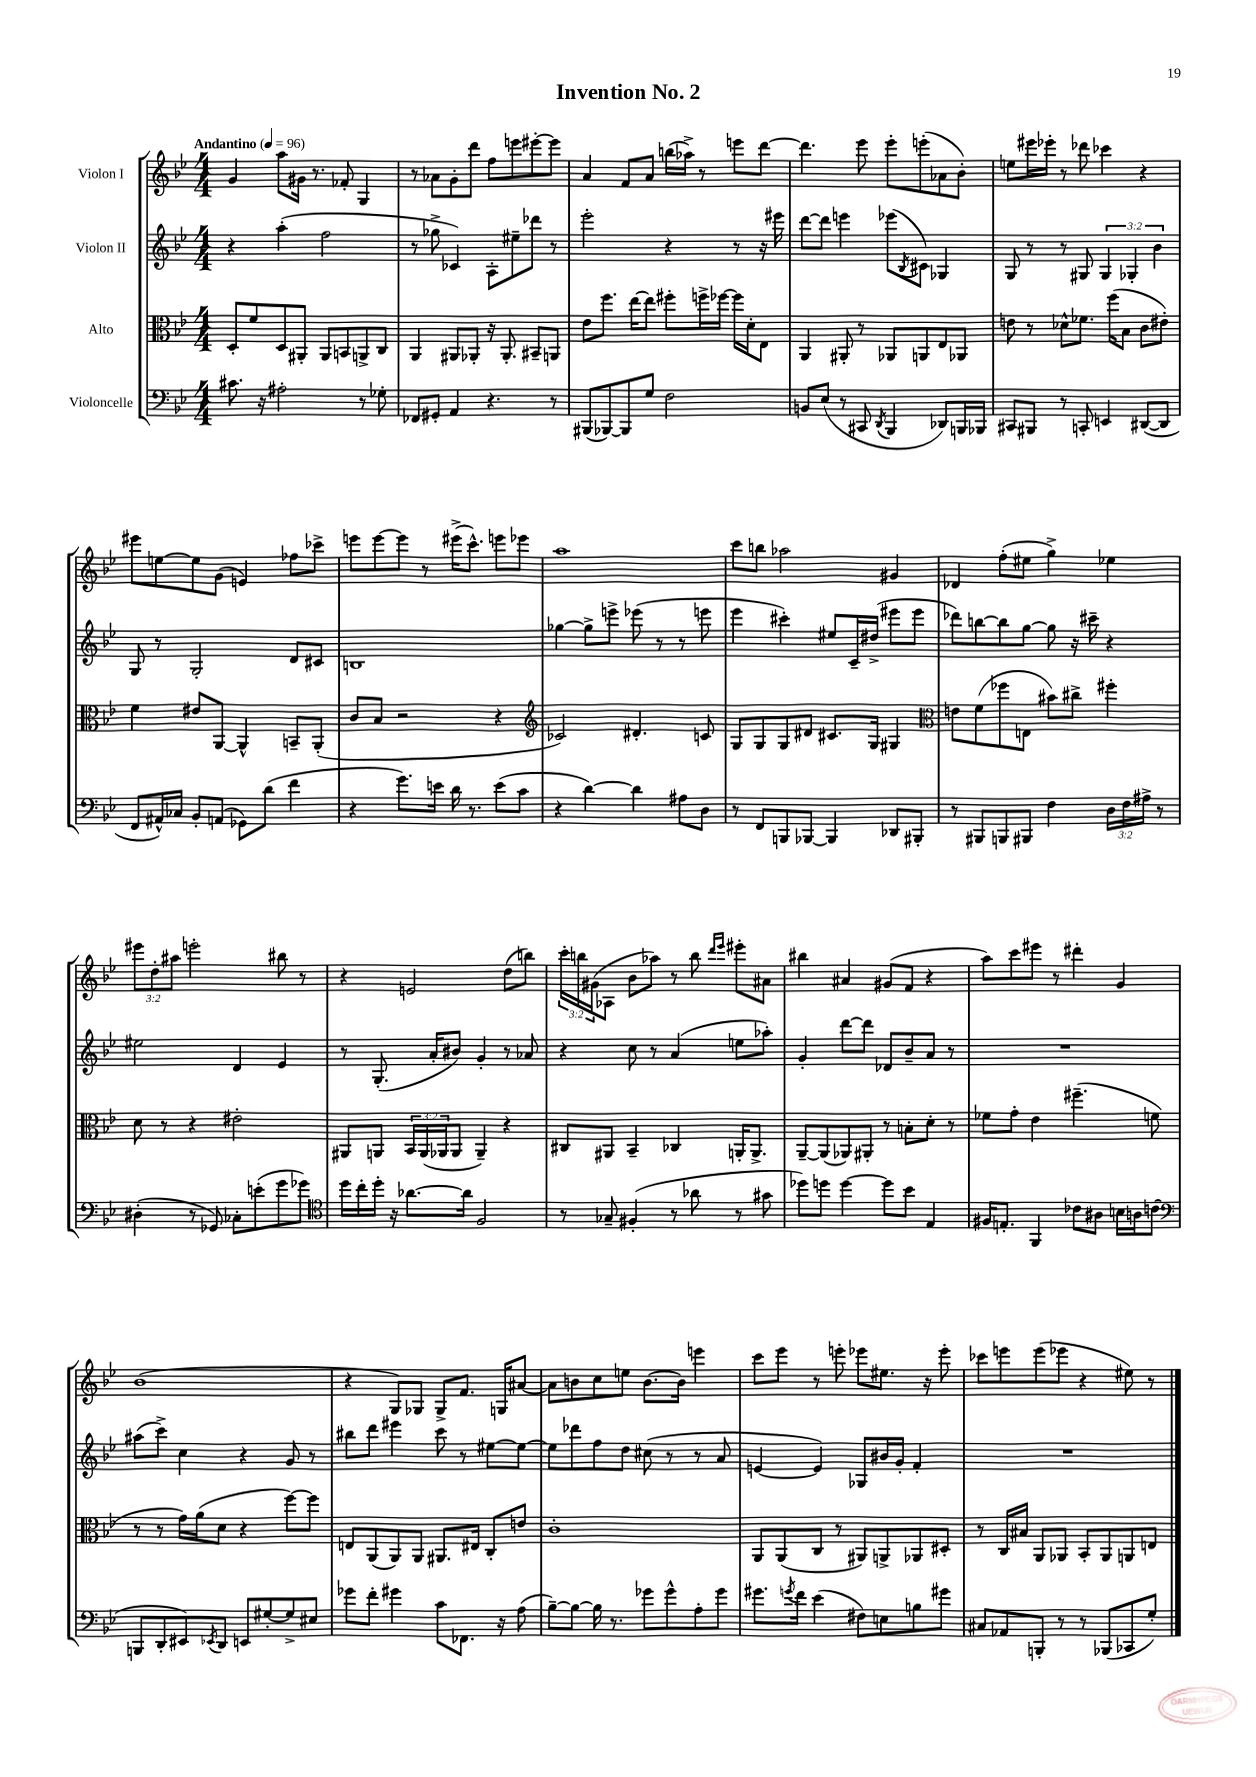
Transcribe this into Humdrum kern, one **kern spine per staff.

**kern	**kern	**kern	**kern
*staff4	*staff3	*staff2	*staff1
*clefF4	*clefC3	*clefG2	*clefG2
*k[b-e-]	*k[b-e-]	*k[b-e-]	*k[b-e-]
*M4/4	*M4/4	*M4/4	*M4/4
*MM96	*MM96	*MM96	*MM96
8.c#	8D'	4r	4g
.	8f	.	.
16r	.	.	.
2A#'	8D	(4aa'	8aa
.	8AA#'	.	16g#
.	.	.	8.r
.	8AA#	2ff	.
.	8BB	.	8f-'
8r	8AA^	.	4G
8G-'	8C	.	.
=	=	=	=
8FF-	4AA	8r	8r
8GG#'	.	8gg-^	8a-
4AA	8AA#	4c-)	8g'
.	8AA-'	.	8ddd
4.r	16r	8A'	8ff
.	8.AA-'	.	.
.	.	8ee#~	8eee
.	8BB#~	8ddd-	[8eee#'
8r	8AA	8r	8eee#]
=	=	=	=
(8BBB#	8e-	2eee-'	4a
[8BBB-)	8.ff	.	.
8BBB-]	.	.	8f
.	[16ee-	.	.
8G	8ee-]	.	8a
2F	8ff#'	4r	(16bb
.	.	.	16aa-^)
.	16ff^	.	8r
.	[16ff-	.	.
.	16ff-]	8r	8eee
.	16d'	.	.
.	8E-	16r	[8ddd
.	.	16eee#	.
=	=	=	=
8BB	4AA	[8ddd	4.ddd]
(8E-	.	8ddd]	.
8r	8AA#'	4eee	.
8CC#	8r	.	8eee-
8qDD	.	.	.
4BBB-	8AA-	(8eee-	8eee-'
.	.	8qB-	.
.	8AA	8c#)	(8eee'
8DD-)	8E-	4G-	8a-
16BBB	8AA-	.	8b-')
16BBB-	.	.	.
=	=	=	=
8CC#	8e	8G	8ee
8BBB#	8r	8r	16eee#
.	.	.	16eee-'
8r	8d-^^	8r	8r
8CC'	8.f-	8G#	8ddd-
4EE	.	6G#	4ccc-
.	(16ff	.	.
.	8B-	.	.
.	.	6G-'	.
([8DD#	8c	.	4r
.	.	6b-	.
8DD#]	8e#')	.	.
=	=	=	=
8FF	4f	8G	8eee#
16AA#^^)	.	8r	[8ee
16C-	.	.	.
8BB-'	8e#	2G'	8ee]
(8AA	[8AA	.	(8g
8GG-)	4AA^^]	.	4e)
(8d	.	.	.
4f	8BB~	8d	8ff-
.	(8AA'	8c#	8ccc-^
=	=	=	=
4r	8c	1B	8eee
.	8B-	.	[8eee
8.g)	2r	.	8eee]
.	.	.	8r
16e	.	.	.
16d	.	.	(16eee#^
8.r	.	.	8.ccc^^)
(8e	4r	.	8eee
8c	.	.	8eee-
=	=	=	=
*	*clefG2	*	*
4r	2c-)	[4gg-	1aa
[4d)	.	8gg-^]	.
.	.	8eee^	.
4d]	4.d#'	(8eee-	.
.	.	8r	.
8A#	.	8r	.
8D	8c	8eee	.
=	=	=	=
8r	8G	4eee-	8ccc
8FF	8G	.	8bb
8BBB	8G	4ccc#')	2aa-
[8BBB-	8d#	.	.
4BBB-]	8.c#	8ee#	.
.	.	16c~	.
.	16G	(16dd#^	.
8DD-	4G#	8eee#	4g#
8BBB#'	.	8eee#	.
=	=	=	=
*	*clefC3	*	*
8r	8e	8ddd-)	4d-
8BBB#	(8f	[8bb	.
8BBB	8ff-	8bb]	(8ff'
8BBB#	8E	[8gg	8ee#
4F	8b#)	8gg]	4gg^)
.	8cc#^	16r	.
.	.	16ccc#~	.
24D	4ff#'	4r	4ee-
24F	.	.	.
24A#^	.	.	.
8r	.	.	.
=	=	=	=
(4D#'	8d	2ee#	12eee#
.	.	.	12dd'
.	8r	.	.
.	.	.	12aa#
8r	4r	.	2eee'
8GG-)	.	.	.
8C-'	2e#'	4d	.
(8e'	.	.	.
8g	.	4e-	8bb#
8g-)	.	.	8r
=	=	=	=
*clefC4	*	*	*
16dd	8AA#	8r	4r
16cc'	.	.	.
16dd'	8AA	(8.G'	.
16r	.	.	.
[8.a-	24BB-	.	2e
.	(24AA	.	.
.	.	16a'	.
.	24AA-	.	.
.	8AA-	8b#)	.
16a-]	.	.	.
2F	4AA-~)	4g'	.
.	4r	8r	(8dd
.	.	8a-	8bb)
=	=	=	=
8r	8C#	4r	24ccc'
.	.	.	24bb
.	.	.	(24g#
8G-~	8AA#	.	8A-
(4F#'	4BB-~	8cc	8b-
.	.	8r	8aa-)
8r	4C-	(4a	8r
8a-	.	.	8bb
.	.	.	16qqddd
.	.	.	16qqeee-
8r	16AA'	8ee	8eee#'
.	8.AA^	.	.
8g#	.	8aa-')	8a#
=	=	=	=
8dd-)	[8AA~	4g'	4bb#
8dd	(8AA]	.	.
[4dd	8AA-)	[8ddd	4a#
.	8AA#'	8ddd]	.
8dd]	8r	8d-	(8g#
8b-	8B'	8b-~	8f
4E-	8d'	8a	4r
.	8r	8r	.
=	=	=	=
16F#	8f-	1r	8aa)
8.E'	.	.	.
.	8g'	.	8ccc
4FF	4e-	.	8eee#
.	.	.	8r
8c-	(4.ff#~	.	4ddd#'
8A#	.	.	.
16B	.	.	4g
16A	.	.	.
(8c	8f	.	.
=	=	=	=
*clefF4	*	*	*
8BBB	8r	(8aa#	(1b-
8DD'	8r	8ccc^)	.
8EE#)	16g)	4cc	.
.	(16a	.	.
8qEE-	.	.	.
8DD	8d	.	.
8EE	4r	4r	.
[8G#'	.	.	.
8G#^]	[8ff)	8g	.
8E#	8ff]	8r	.
=	=	=	=
8g-	8E	8bb#	4r
8f'	(8AA	8ddd	.
4g#	8AA)	4eee#	8G)
.	8AA	.	8G-
8c	8.AA#	8ccc	8G-^
8.FF-	.	8r	8.f
.	16E#	.	.
.	8C'	[8ee#	.
16r	.	.	16G
(8A	8e	8ee#_	[8a#
=	=	=	=
[8B-~)	1c'	8ee#]	8a#]
8B-_	.	8ddd-	8b
16B-]	.	8ff	8cc
8.r	.	.	.
.	.	8dd	8ee
8g-	.	(8cc#	[8.b
8g-^^	.	8r	.
.	.	.	16b]
8A'	.	8r	4eee
8g-	.	8a	.
=	=	=	=
8.g#	8AA	[4e	8ccc
.	(8AA	.	8eee-
8qg	.	.	.
16f	.	.	.
(4e-	8C	4e])	8r
.	8r	.	8eee'
8F#)	8AA#)	8G-	8eee-
8E	8AA^	16b#	8.ee#
.	.	16g'	.
8B	8AA-	4f'	.
.	.	.	16r
8g#	8D#'	.	8eee-'
=	=	=	=
8C#	8r	1r	8ccc-
8AA-	16C	.	8eee
.	16B#	.	.
8BBB'	8AA	.	(8eee
8r	8AA-	.	8eee-
8r	8BB-'	.	4r
(8BBB-	8AA-	.	.
8CC-	8AA	.	8ee#)
8G')	8E	.	8r
==	==	==	==
*-	*-	*-	*-
